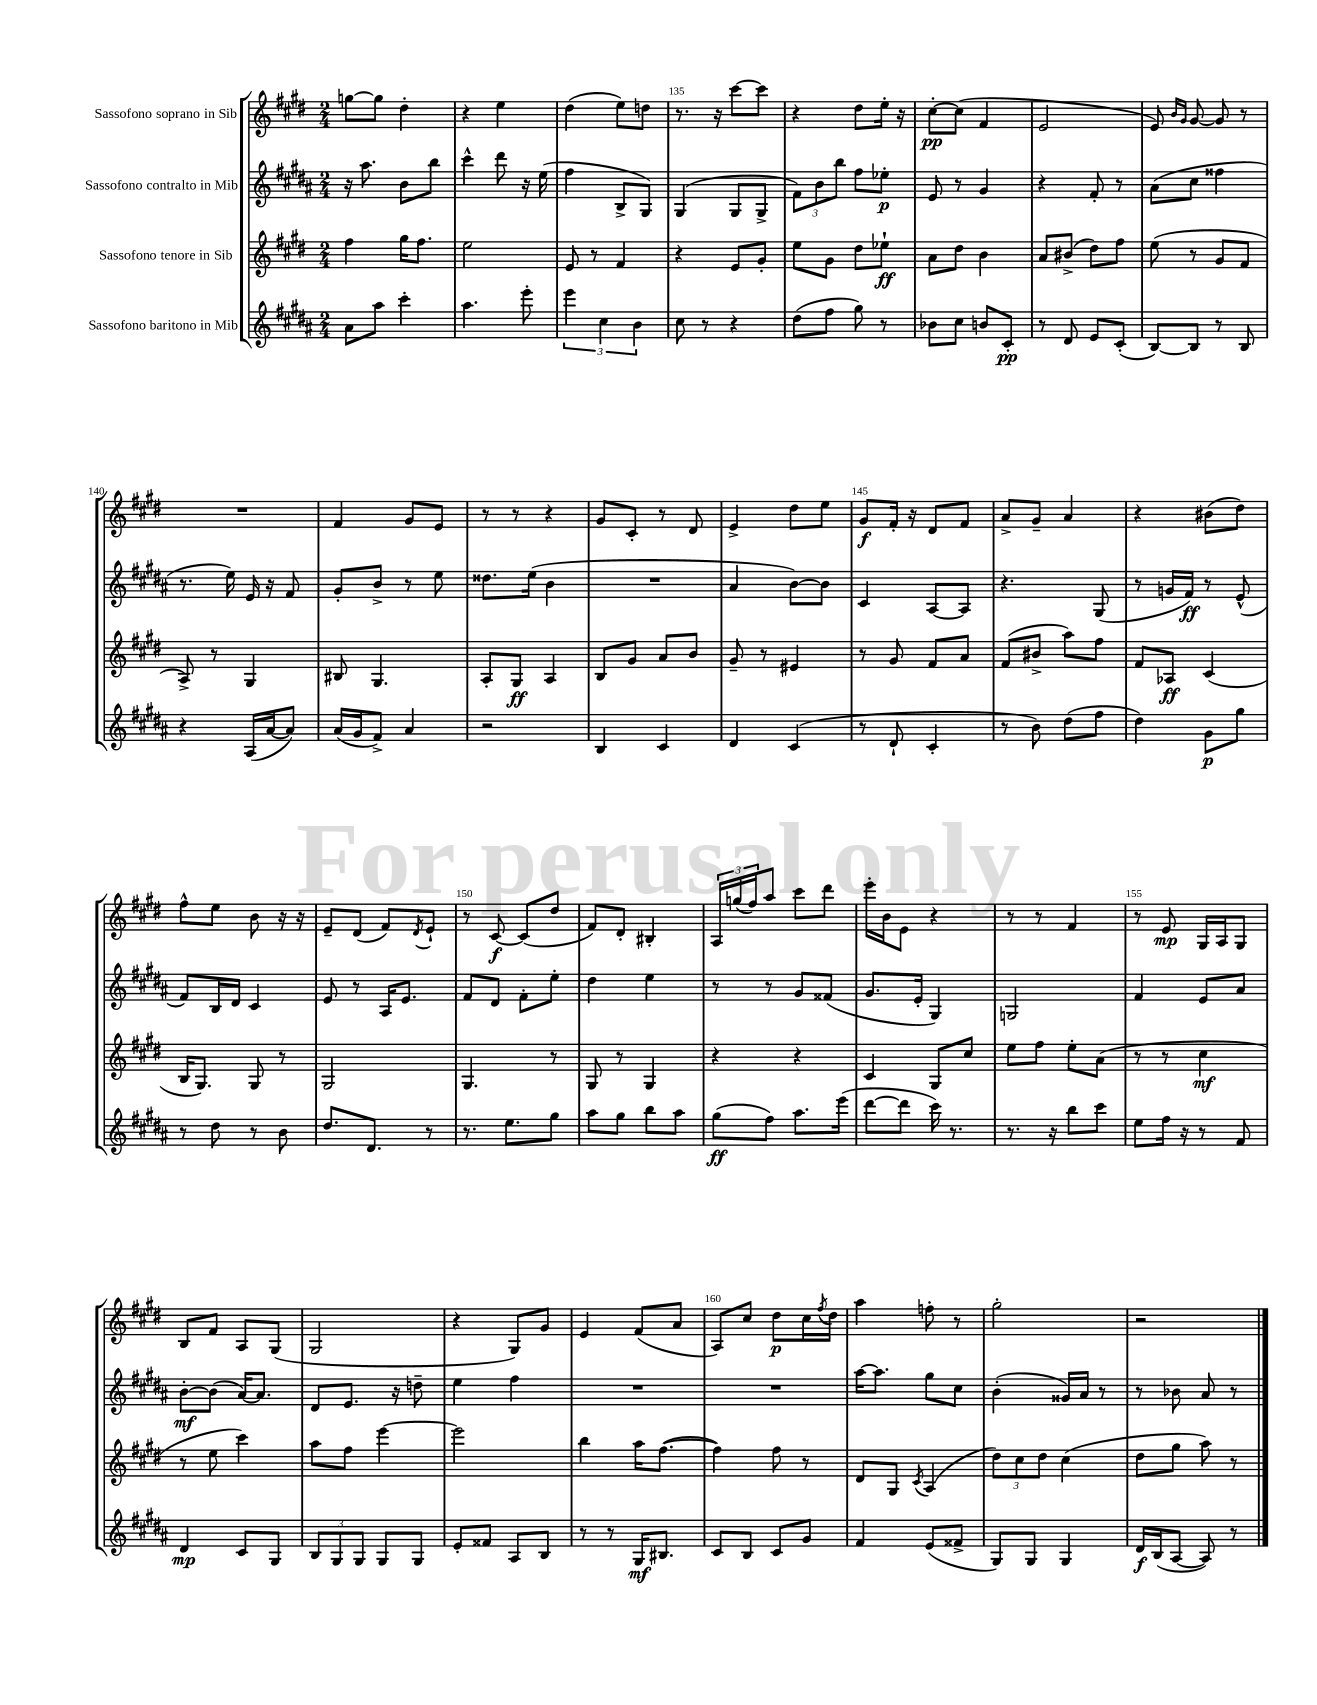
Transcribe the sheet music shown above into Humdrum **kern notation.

**kern	**kern	**kern	**kern
*staff4	*staff3	*staff2	*staff1
*clefG2	*clefG2	*clefG2	*clefG2
*k[f#c#g#d#a#]	*k[f#c#g#d#]	*k[f#c#g#d#a#]	*k[f#c#g#d#]
*M2/4	*M2/4	*M2/4	*M2/4
8a#	4ff#	16r	[8gg
.	.	8.aa#	.
8aa#	.	.	8gg]
4ccc#'	16gg#	8b	4dd#'
.	8.ff#	.	.
.	.	8bb	.
=	=	=	=
4.aa#	2ee	4ccc#^^	4r
.	.	8ddd#	4ee
8eee'	.	16r	.
.	.	(16ee	.
=	=	=	=
6eee	8e	4ff#	(4dd#
.	8r	.	.
6cc#	.	.	.
.	4f#	8B^	8ee)
6b	.	.	.
.	.	8G#)	8dd
=	=	=	=
8cc#	4r	(4G#	8.r
8r	.	.	.
.	.	.	16r
4r	8e	8G#	[8ccc#
.	8g#'	8G#^	8ccc#]
=	=	=	=
(8dd#	8ee	12f#)	4r
.	.	12b	.
8ff#	8g#	.	.
.	.	12bb	.
8gg#)	8dd#	8ff#	8dd#
8r	8ee-`	8ee-'	16ee'
.	.	.	16r
=	=	=	=
8b-	8a	8e	[8cc#'
8cc#	8dd#	8r	(8cc#]
8b	4b	4g#	4f#
8c#'	.	.	.
=	=	=	=
8r	8a	4r	2e
8d#	(8b#^	.	.
8e	8dd#)	8f#'	.
(8c#'	8ff#	8r	.
=	=	=	=
[8B)	(8ee	(8a#	8e)
.	.	.	16qqb
.	.	.	16qqg#
8B]	8r	8cc#	[8g#
8r	8g#	4ff##	8g#]
8B	8f#	.	8r
=	=	=	=
4r	8A^)	8.r	2r
.	8r	.	.
.	.	16ee)	.
(16A#	4G#	16e	.
[16a#	.	16r	.
8a#])	.	8f#	.
=	=	=	=
(16a#	8B#	8g#'	4f#
16g#	.	.	.
8f#^)	4.G#	8b^	.
4a#	.	8r	8g#
.	.	8ee	8e
=	=	=	=
2r	8A'	8.dd##	8r
.	8G#	.	8r
.	.	(16ee	.
.	4A	4b	4r
=	=	=	=
4B	8B	2r	8g#
.	8g#	.	8c#'
4c#	8a	.	8r
.	8b	.	8d#
=	=	=	=
4d#	8g#~	4a#	4e^
.	8r	.	.
(4c#	4e#	[8b)	8dd#
.	.	8b]	8ee
=	=	=	=
8r	8r	4c#	8g#
8d#`	8g#	.	16f#'
.	.	.	16r
4c#'	8f#	[8A#	8d#
.	8a	8A#]	8f#
=	=	=	=
8r	(8f#	4.r	8a^
8b)	8b#^	.	8g#~
(8dd#	8aa)	.	4a
8ff#	8ff#	(8G#	.
=	=	=	=
4dd#)	8f#	8r	4r
.	8A-	16g	.
.	.	16f#)	.
8g#	(4c#	8r	(8b#
8gg#	.	(8e^^	8dd#)
=	=	=	=
8r	16B	8f#)	8ff#^^
.	8.G#)	.	.
8dd#	.	16B	8ee
.	.	16d#	.
8r	8G#	4c#	8b
8b	8r	.	16r
.	.	.	16r
=	=	=	=
8.dd#	2G#	8e	8e~
.	.	8r	(8d#
8.d#	.	.	.
.	.	16A#	8f#)
.	.	8.e	.
.	.	.	8qd#
8r	.	.	8e`
=	=	=	=
8.r	4.G#	8f#	8r
.	.	8d#	[8c#
8.ee	.	.	.
.	.	8f#'	(8c#]
8gg#	8r	8ee'	8dd#
=	=	=	=
8aa#	8G#	4dd#	8f#)
8gg#	8r	.	8d#'
8bb	4G#	4ee	4B#'
8aa#	.	.	.
=	=	=	=
(8gg#	4r	8r	24A
.	.	.	(24gg
.	.	.	24ff#)
8ff#)	.	8r	8aa
8.aa#	4r	8g#	8ccc#
.	.	(8f##	8ddd#
(16eee	.	.	.
=	=	=	=
[8ddd#	4c#	8.g#	16eee'
.	.	.	16b
8ddd#]	.	.	8e
.	.	16e'	.
16ccc#)	8G#	4G#)	4r
8.r	.	.	.
.	8cc#	.	.
=	=	=	=
8.r	8ee	2G	8r
.	8ff#	.	8r
16r	.	.	.
8bb	8ee'	.	4f#
8ccc#	(8a	.	.
=	=	=	=
8ee	8r	4f#	8r
16ff#	8r	.	8e
16r	.	.	.
8r	4cc#	8e	16G#
.	.	.	16A
8f#	.	8a#	8G#
=	=	=	=
4d#	8r	[8b'	8B
.	8ee	(8b]	8f#
8c#	4ccc#)	[16a#)	8A
.	.	8.a#]	.
8G#	.	.	(8G#
=	=	=	=
12B	8aa	8d#	2G#
12G#	.	.	.
.	8ff#	8.e	.
12G#	.	.	.
8G#	[4eee	.	.
.	.	16r	.
8G#	.	8dd~	.
=	=	=	=
8e'	2eee]	4ee	4r
8f##	.	.	.
8A#	.	4ff#	8G#)
8B	.	.	8g#
=	=	=	=
8r	4bb	2r	4e
8r	.	.	.
16G#	16aa	.	(8f#
8.B#	([8.ff#	.	.
.	.	.	8a
=	=	=	=
8c#	4ff#])	2r	8A)
8B	.	.	8cc#
8c#	8ff#	.	8dd#
8g#	8r	.	16cc#
.	.	.	8qff#
.	.	.	16dd#
=	=	=	=
4f#	8d#	[16aa#	4aa
.	.	8.aa#]	.
.	8G#	.	.
.	8qc#	.	.
(8e	(4A	8gg#	8ff'
8f##^	.	8cc#	8r
=	=	=	=
8G#)	12dd#)	(4b'	2gg#'
.	12cc#	.	.
8G#	.	.	.
.	12dd#	.	.
4G#	(4cc#	16g##)	.
.	.	16a#	.
.	.	8r	.
=	=	=	=
16d#	8dd#	8r	2r
(16B	.	.	.
[8A#	8gg#	8b-	.
8A#])	8aa)	8a#	.
8r	8r	8r	.
==	==	==	==
*-	*-	*-	*-
